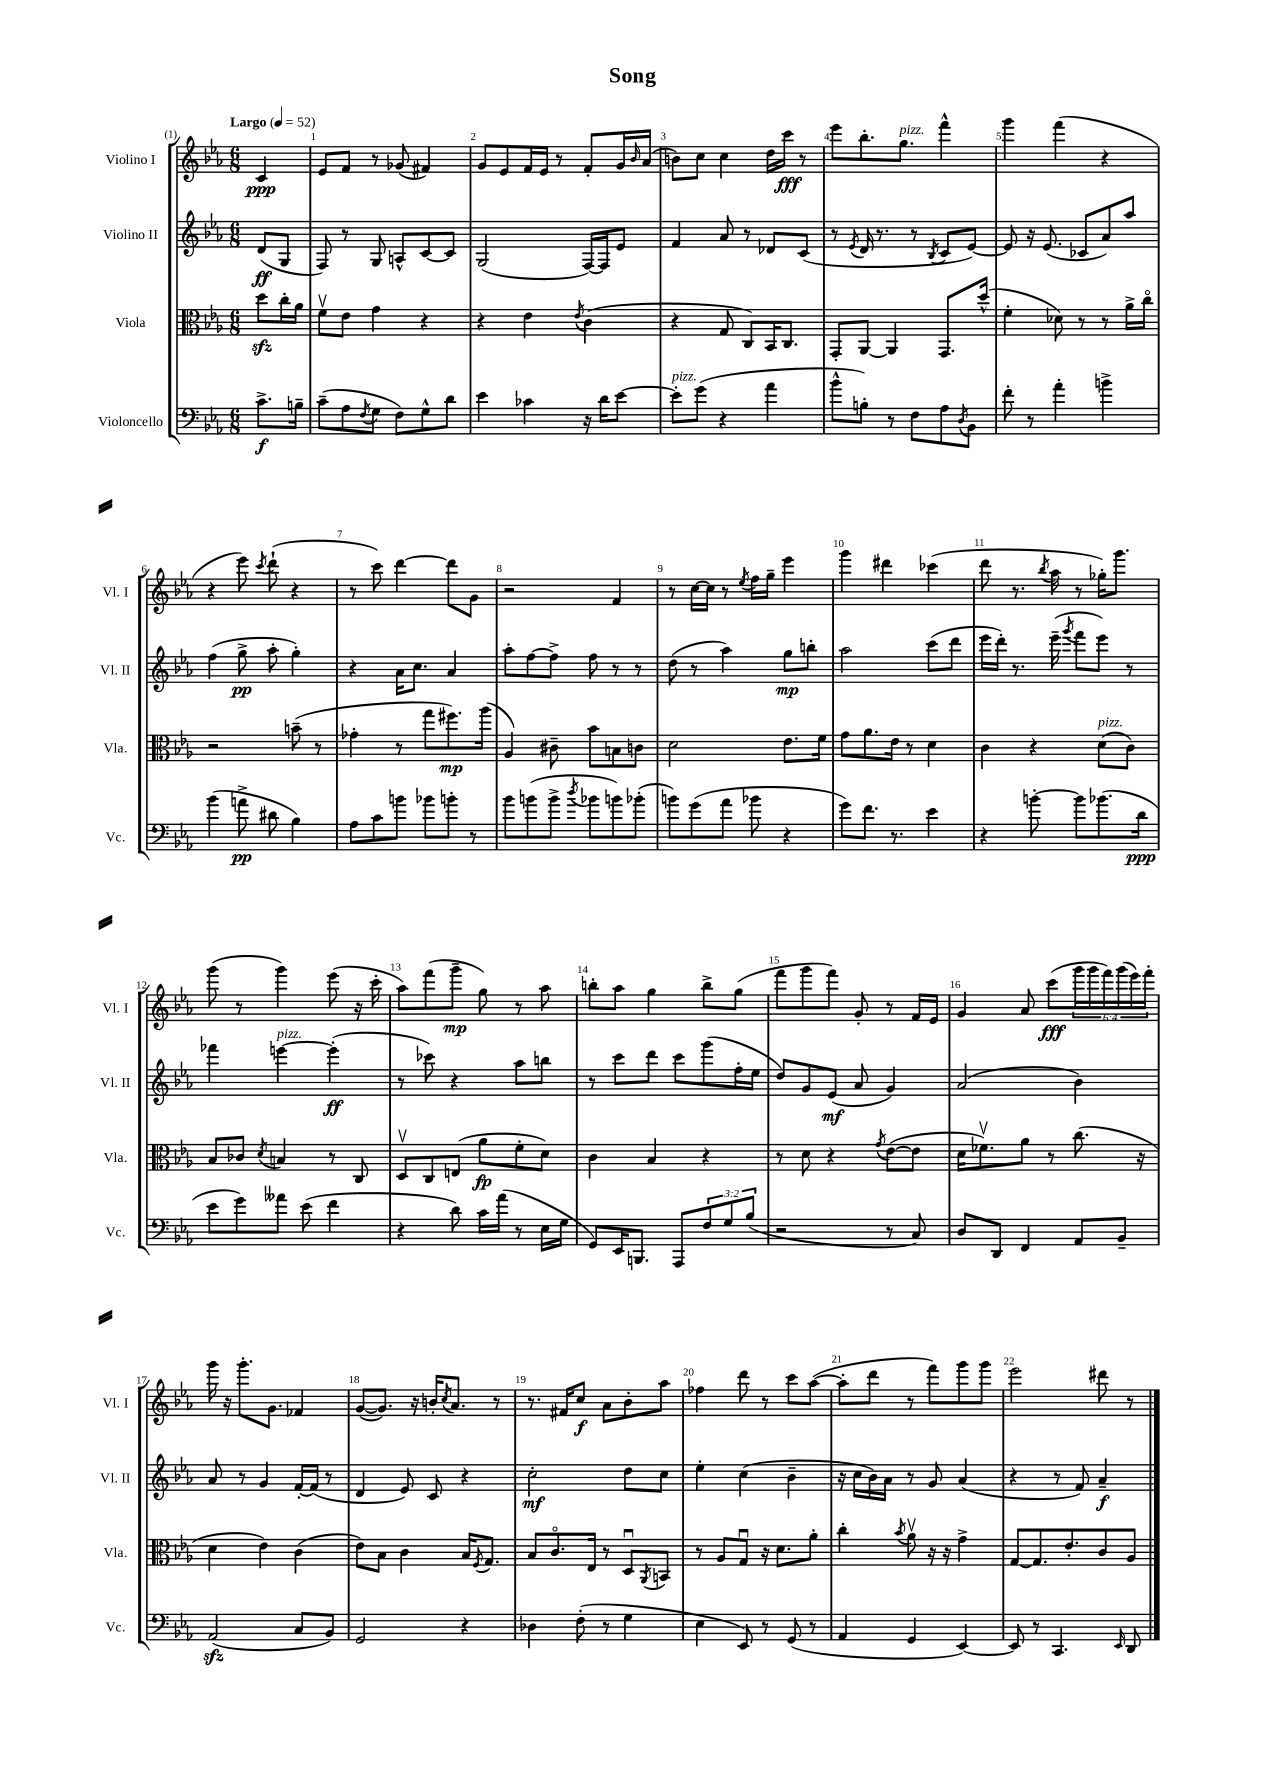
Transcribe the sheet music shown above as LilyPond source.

\header { title = "Song" }
<<
\new StaffGroup <<
\new Staff = "s0" \with { instrumentName = "Violino I" shortInstrumentName = "Vl. I" } {
    \clef treble \key ees \major \numericTimeSignature \time 6/8 \override Staff.TupletNumber.text = #tuplet-number::calc-fraction-text \partial 4 \tempo "Largo" 4 = 52
    c'4\ppp |
    ees'8 f'8 r8 ges'8( fis'4) |
    g'8 ees'8 f'16 ees'16 r8 f'8-. g'16 \grace { bes'16 } aes'16( |
    b'8) c''8 c''4 d''16 c'''16\fff r8 |
    ees'''8 bes''8.-. g''8.^\markup { \italic "pizz." } f'''4-^ |
    g'''4 f'''4( r4 |
    r4 ees'''8) \acciaccatura { c'''8 } d'''8-!( r4 |
    r8 c'''8) d'''4~ d'''8 g'8 |
    r2 f'4 |
    r8 c''16~ c''16 r8 \acciaccatura { ees''8 } f''16 g''16-- ees'''4 |
    g'''4 dis'''4 ces'''4( |
    d'''8 r8. \acciaccatura { bes''8 } aes''16 r8 ges''16-.) g'''8. |
    g'''8( r8 g'''4) ees'''8( r16 c'''16-. |
    aes''8) f'''8( g'''8--\mp g''8) r8 aes''8 |
    b''8-. aes''8 g''4 b''8-> g''8( |
    f'''8 g'''8 f'''8) g'8-. r8 f'16 ees'16 |
    g'4 aes'8 c'''8\fff( \tuplet 6/4 { g'''16 g'''16 f'''16) g'''16( ees'''16) f'''16-. } |
    g'''16 r16 g'''8.-. g'8. fes'4 |
    g'8~( g'8.) r16 b'16-. \acciaccatura { c''8 } aes'8. r8 |
    r8. fis'16 c''8\f aes'8 bes'8-. aes''8 |
    fes''4 d'''8 r8 c'''8 aes''8~( |
    aes''8-. d'''8 r8 f'''8) g'''8 g'''8 |
    ees'''2 dis'''8 r8 \bar "|." |
}
\new Staff = "s1" \with { instrumentName = "Violino II" shortInstrumentName = "Vl. II" } {
    \clef treble \key ees \major \numericTimeSignature \time 6/8 \partial 4
    d'8\ff( g8 |
    f8) r8 g8 a8-^ c'8~ c'8 |
    g2( f16~) f16 ees'8 |
    f'4 aes'8 r8 des'8 c'8( |
    r8 \acciaccatura { ees'8 } d'16 r8. r8 \acciaccatura { bes8 } c'8 ees'8~) |
    ees'8 r16 ees'8.( ces'8 aes'8) aes''8 |
    f''4( g''8->\pp aes''8-. g''4-.) |
    r4 aes'16 c''8. aes'4 |
    aes''8-. f''8~ f''8-> f''8 r8 r8 |
    d''8( r8 aes''4) g''8\mp b''8-. |
    aes''2 c'''8( d'''8 |
    ees'''16 d'''16-.) r8. ees'''16--( \acciaccatura { g'''8 } f'''8 ees'''8) r8 |
    fes'''4 e'''4~^\markup { \italic "pizz." } e'''4-.\ff( |
    r8 ces'''8) r4 aes''8 b''8 |
    r8 c'''8 d'''8 c'''8 g'''8( f''16-. ees''16 |
    d''8) g'8 ees'8\mf( aes'8 g'4) |
    aes'2( bes'4) |
    aes'8 r8 g'4 f'16~-. f'16( r8 |
    d'4 ees'8) c'8 r4 |
    c''2-.\mf d''8 c''8 |
    ees''4-. c''4( bes'4-- |
    r16 c''16 bes'16) aes'16 r8 g'8 aes'4( |
    r4 r8 f'8) aes'4--\f \bar "|." |
}
\new Staff = "s2" \with { instrumentName = "Viola" shortInstrumentName = "Vla." } {
    \clef alto \key ees \major \numericTimeSignature \time 6/8 \partial 4
    d''8\sfz c''16-. aes'16 |
    f'8\upbow ees'8 g'4 r4 |
    r4 ees'4 \acciaccatura { ees'8 } c'4( |
    r4 g8 c8) bes,16 c8. |
    g,8-. aes,8~ aes,4 g,8. d''16-^( |
    f'4-. des'8) r8 r8 aes'16-> c''16\flageolet |
    r2 b'8--( r8 |
    ges'4-. r8 g''8 fis''8.\mp) aes''16( |
    aes4) cis'8-- bes'8 b8 c'8 |
    d'2 ees'8. f'16 |
    g'8 aes'8. ees'16 r8 d'4 |
    c'4 r4 d'8^\markup { \italic "pizz." }( c'8) |
    bes8 ces'8 \acciaccatura { d'8 } b4 r8 c8 |
    d8\upbow c8 e8( aes'8\fp f'8-. d'8) |
    c'4 bes4 r4 |
    r8 d'8 r4 \acciaccatura { g'8 } ees'8~( ees'8 |
    d'16 fes'8.\upbow) aes'8 r8 c''8.( r16 |
    d'4 ees'4) c'4( |
    ees'8) bes8 c'4 bes16 \acciaccatura { f8 } g8. |
    bes8 c'8.\flageolet ees16 r8 d8\downbow \acciaccatura { aes,8 } b,8 |
    r8 aes8 g8\downbow r16 d'8. aes'8-. |
    c''4-. \acciaccatura { bes'8 } aes'8\upbow r16 r16 g'4-> |
    g8~ g8. ees'8.-. c'8 aes8 \bar "|." |
}
\new Staff = "s3" \with { instrumentName = "Violoncello" shortInstrumentName = "Vc." } {
    \clef bass \key ees \major \numericTimeSignature \time 6/8 \override Staff.TupletNumber.text = #tuplet-number::calc-fraction-text \partial 4
    c'8.->\f b16-- |
    c'8--( aes8 \acciaccatura { f8 } g8 f8) g8-^ d'8 |
    ees'4 ces'4 r16 d'16 ees'8~ |
    ees'8-.^\markup { \italic "pizz." } g'8( r4 aes'4 |
    bes'8-^ b8-.) r8 f8 aes8 \acciaccatura { d8 } bes,8 |
    f'8-. r8 aes'4-. b'4-> |
    bes'4( a'8->\pp dis'8 bes4) |
    aes8 c'8 b'8 bes'8 b'8-. r8 |
    bes'8 b'8( b'8-> \acciaccatura { d''8 } bes'8 b'8) bes'8-.( |
    b'8) g'8( aes'8 bes'8 r4 |
    g'8) f'8. r8. ees'4 |
    r4 b'8~-. b'8 bes'8.( d'16\ppp |
    ees'8 g'8) aeses'8 ees'8( f'4 |
    r4 d'8) c'16 aes'16( r8 ees16 g16 |
    g,8) ees,16 b,,8. aes,,8 \tuplet 3/2 { f8 g8 bes8( } |
    r2 r8 c8) |
    d8 d,8 f,4 aes,8 bes,8-- |
    aes,2\sfz( c8 bes,8) |
    g,2 r4 |
    des4 f8-.( r8 g4 |
    ees4 ees,8) r8 g,8( r8 |
    aes,4 g,4 ees,4~) |
    ees,8 r8 c,4. \grace { ees,16 } d,8 \bar "|." |
}
>>
>>
\layout { \context { \Score \override BarNumber.break-visibility = ##(#f #t #t) barNumberVisibility = #all-bar-numbers-visible } }
